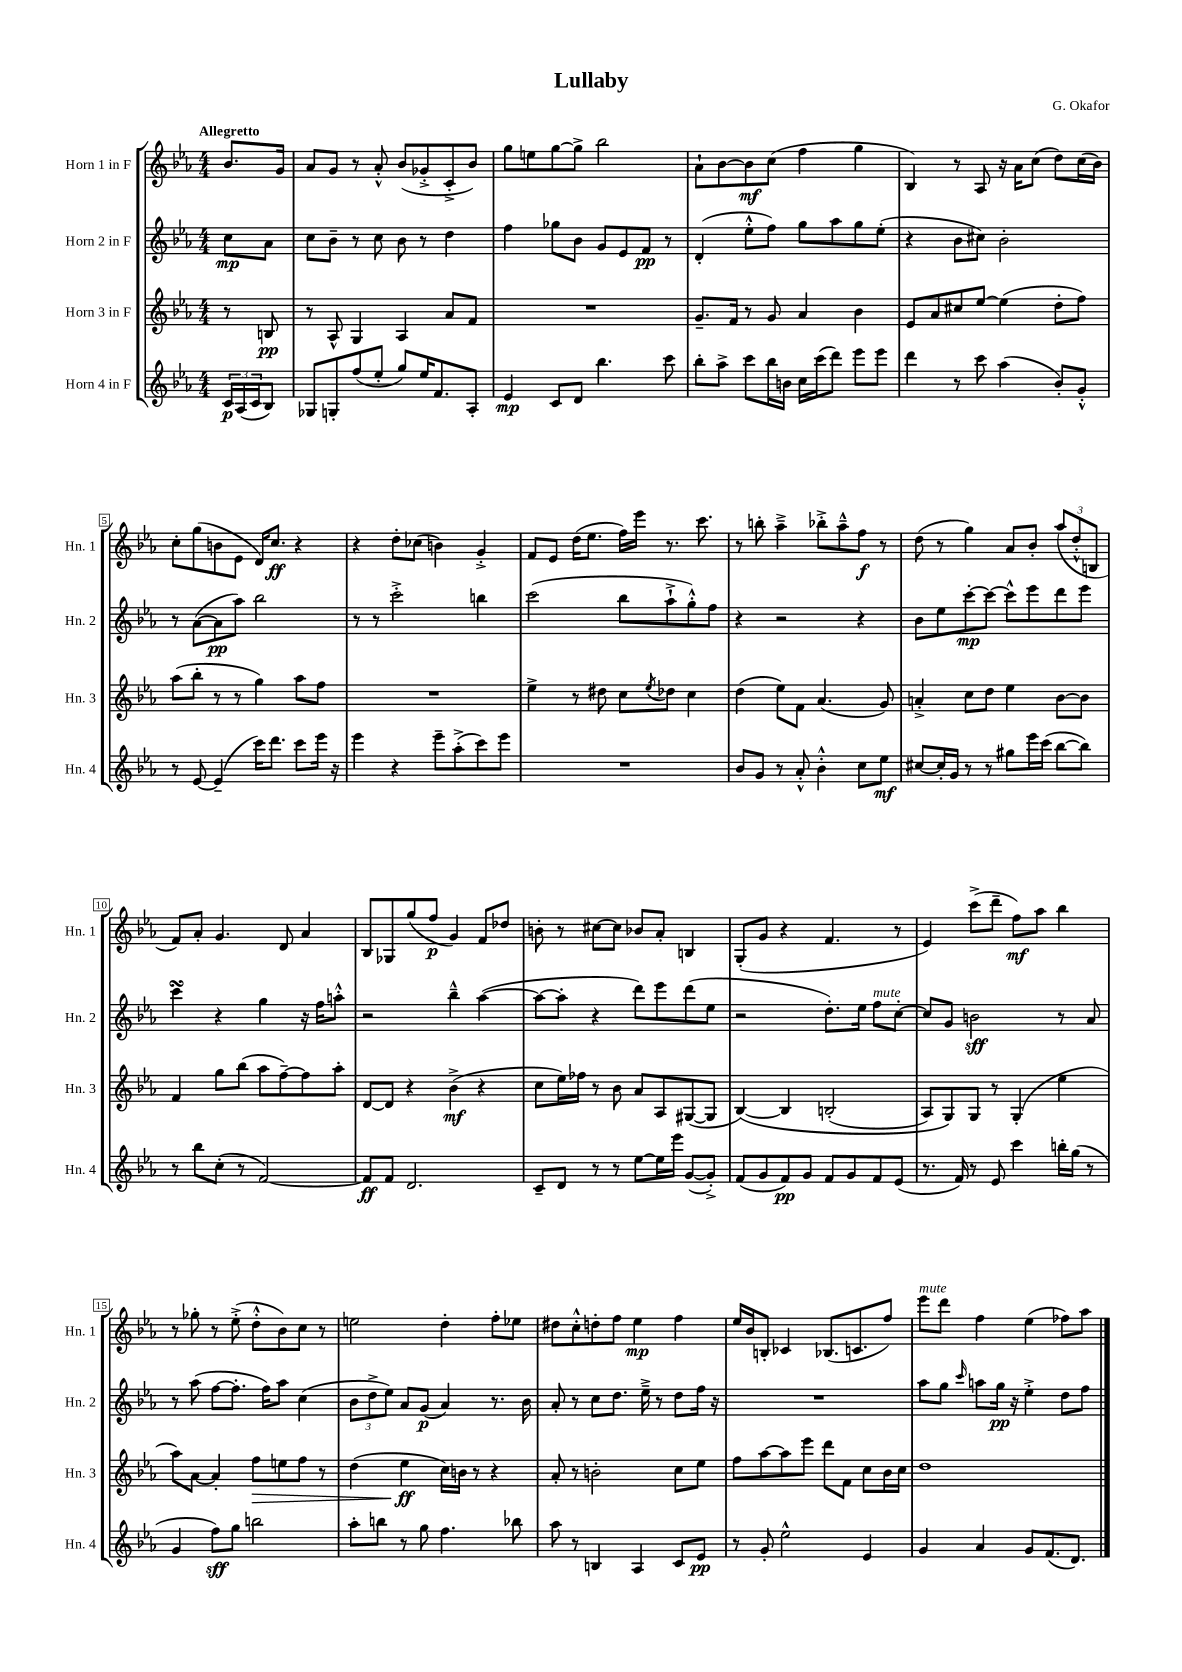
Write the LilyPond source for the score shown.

\header { title = "Lullaby" composer = "G. Okafor" }
<<
\new StaffGroup <<
\new Staff = "s0" \with { instrumentName = "Horn 1 in F" shortInstrumentName = "Hn. 1" } {
    \clef treble \key ees \major \numericTimeSignature \time 4/4 \partial 4 \tempo "Allegretto"
    bes'8. g'16 |
    aes'8 g'8 r8 aes'8-.-^ bes'8( ges'8-.-> c'8-.-> bes'8) |
    g''8 e''8 g''8~ g''8-> bes''2 |
    aes'8-! bes'8~ bes'8\mf c''8( f''4 g''4 |
    bes4) r8 aes8 r16 aes'16 c''8( d''8) c''16( bes'16) |
    c''8-. g''8( b'8 ees'8 d'16) c''8.\ff r4 |
    r4 d''8-. ces''8( b'4) g'4-.-> |
    f'8 ees'8 d''16( ees''8. f''16) ees'''16 r8. c'''8. |
    r8 b''8-. aes''4---> bes''8-.-> aes''8---^ f''8\f r8 |
    d''8( r8 g''4) aes'8 bes'8-. \tuplet 3/2 { aes''8( d''8-.-^ b8 } |
    f'8) aes'8-. g'4. d'8 aes'4 |
    bes8 ges8 g''8( f''8\p g'4) f'8 des''8 |
    b'8-. r8 cis''8~ cis''8 bes'8 aes'8-. b4 |
    g8-.( g'8 r4 f'4. r8 |
    ees'4) c'''8->( d'''8-- f''8\mf) aes''8 bes''4 |
    r8 ges''8-. r8 ees''8-.->( d''8-.-^ bes'8) c''8 r8 |
    e''2 d''4-. f''8-. ees''8 |
    dis''8 c''8-.-^ d''8-. f''8 ees''4\mp f''4 |
    ees''16 bes'16 b8-. ces'4 bes8.( c'8. f''8) |
    ees'''8^\markup { \italic "mute" } d'''8 f''4 ees''4( fes''8) aes''8 \bar "|." |
}
\new Staff = "s1" \with { instrumentName = "Horn 2 in F" shortInstrumentName = "Hn. 2" } {
    \clef treble \key ees \major \numericTimeSignature \time 4/4 \partial 4
    c''8\mp aes'8 |
    c''8 bes'8-- r8 c''8 bes'8 r8 d''4 |
    f''4 ges''8 bes'8 g'8 ees'8 f'8\pp r8 |
    d'4-.( ees''8-.-^ f''8) g''8 aes''8 g''8 ees''8-.( |
    r4 bes'8 cis''8) bes'2-. |
    r8 aes'8~( aes'8\pp aes''8) bes''2 |
    r8 r8 c'''2-.-> b''4 |
    c'''2( bes''8 aes''8-!-> g''8-.-^) f''8 |
    r4 r2 r4 |
    bes'8 ees''8 c'''8~-.\mp c'''8~ c'''8-^ ees'''8 d'''8 ees'''8 |
    c'''4\turn r4 g''4 r16 f''16 a''8-.-^ |
    r2 bes''4---^ aes''4~( |
    aes''8~ aes''8-. r4 d'''8) ees'''8 d'''8( ees''8 |
    r2 d''8.-.) ees''16 f''8^\markup { \italic "mute" } c''8~-. |
    c''8 g'8 b'2\sff r8 aes'8 |
    r8 aes''8( f''8~ f''8.-. f''16) aes''8 c''4( |
    \tuplet 3/2 { bes'8 d''8-> ees''8) } aes'8 g'8\p( aes'4) r8. bes'16 |
    aes'8-. r8 c''8 d''8. ees''16---> r8 d''8 f''16 r16 |
    R1 |
    aes''8 g''8 \grace { c'''16 } a''8 g''16\pp r16 ees''4-.-> d''8 f''8 \bar "|." |
}
\new Staff = "s2" \with { instrumentName = "Horn 3 in F" shortInstrumentName = "Hn. 3" } {
    \clef treble \key ees \major \numericTimeSignature \time 4/4 \partial 4
    r8 b8\pp |
    r8 aes8-^ g4 aes4 aes'8 f'8 |
    R1 |
    g'8.-- f'16 r8 g'8 aes'4 bes'4 |
    ees'8 aes'8 cis''8 ees''8~ ees''4( d''8-. f''8) |
    aes''8( bes''8-. r8 r8 g''4) aes''8 f''8 |
    R1 |
    ees''4-> r8 dis''8 c''8 \acciaccatura { ees''8 } des''8 c''4 |
    d''4( ees''8) f'8 aes'4.( g'8) |
    a'4-.-> c''8 d''8 ees''4 bes'8~ bes'8 |
    f'4 g''8 bes''8( aes''8 f''8~--) f''8 aes''8-. |
    d'8~ d'8 r4 bes'4->\mf( r4 |
    c''8 ees''16) fes''16 r8 bes'8 aes'8 aes8 gis8~( gis8 |
    bes4~)\( bes4 b2-.( |
    aes8) g8\) g8 r8 g4-.( ees''4 |
    aes''8) aes'8~ aes'4-. f''8\> e''8 f''8 r8 |
    d''4( ees''4\ff\! c''16) b'16 r8 r4 |
    aes'8-. r8 b'2-. c''8 ees''8 |
    f''8 aes''8~ aes''8 ees'''8 d'''8 f'8 c''8 bes'16 c''16 |
    d''1 \bar "|." |
}
\new Staff = "s3" \with { instrumentName = "Horn 4 in F" shortInstrumentName = "Hn. 4" } {
    \clef treble \key ees \major \numericTimeSignature \time 4/4 \partial 4
    \tuplet 3/2 { c'16\p aes16( c'16 } bes8) |
    ges8 g8-. f''8( ees''8-. g''8) ees''16 f'8. aes8-. |
    ees'4\mp c'8 d'8 bes''4. c'''8 |
    bes''8-. aes''8-> c'''8 bes''16 b'16 c''16 c'''16( d'''8) ees'''8 ees'''8 |
    d'''4 r8 c'''8 aes''4( bes'8-.) g'8-.-^ |
    r8 ees'8~ ees'4--( c'''16) d'''8. c'''8 ees'''16 r16 |
    ees'''4 r4 ees'''8-- aes''8-.->( c'''8) ees'''8 |
    R1 |
    bes'8 g'8 r8 aes'8-.-^ bes'4-.-^ c''8 ees''8\mf |
    cis''8~ cis''16-. g'16 r8 r8 gis''8 ees'''16 c'''16( bes''8~ bes''8) |
    r8 bes''8 c''8-.( r8 f'2~) |
    f'8\ff f'8 d'2. |
    c'8-- d'8 r8 r8 ees''8~ ees''16 ees'''16 g'8~( g'8-.->) |
    f'8( g'8 f'8\pp) g'8 f'8 g'8 f'8 ees'8( |
    r8. f'16) r8 ees'8 c'''4 b''16-. g''16( r8 |
    g'4 f''8\sff) g''8 b''2 |
    aes''8-. b''8 r8 g''8 f''4. bes''8 |
    aes''8 r8 b4 aes4 c'8 ees'8\pp |
    r8 g'8-. ees''2-^ ees'4 |
    g'4 aes'4 g'8 f'8.( d'8.) \bar "|." |
}
>>
>>
\layout { \context { \Score \override BarNumber.stencil = #(make-stencil-boxer 0.1 0.3 ly:text-interface::print) } }
